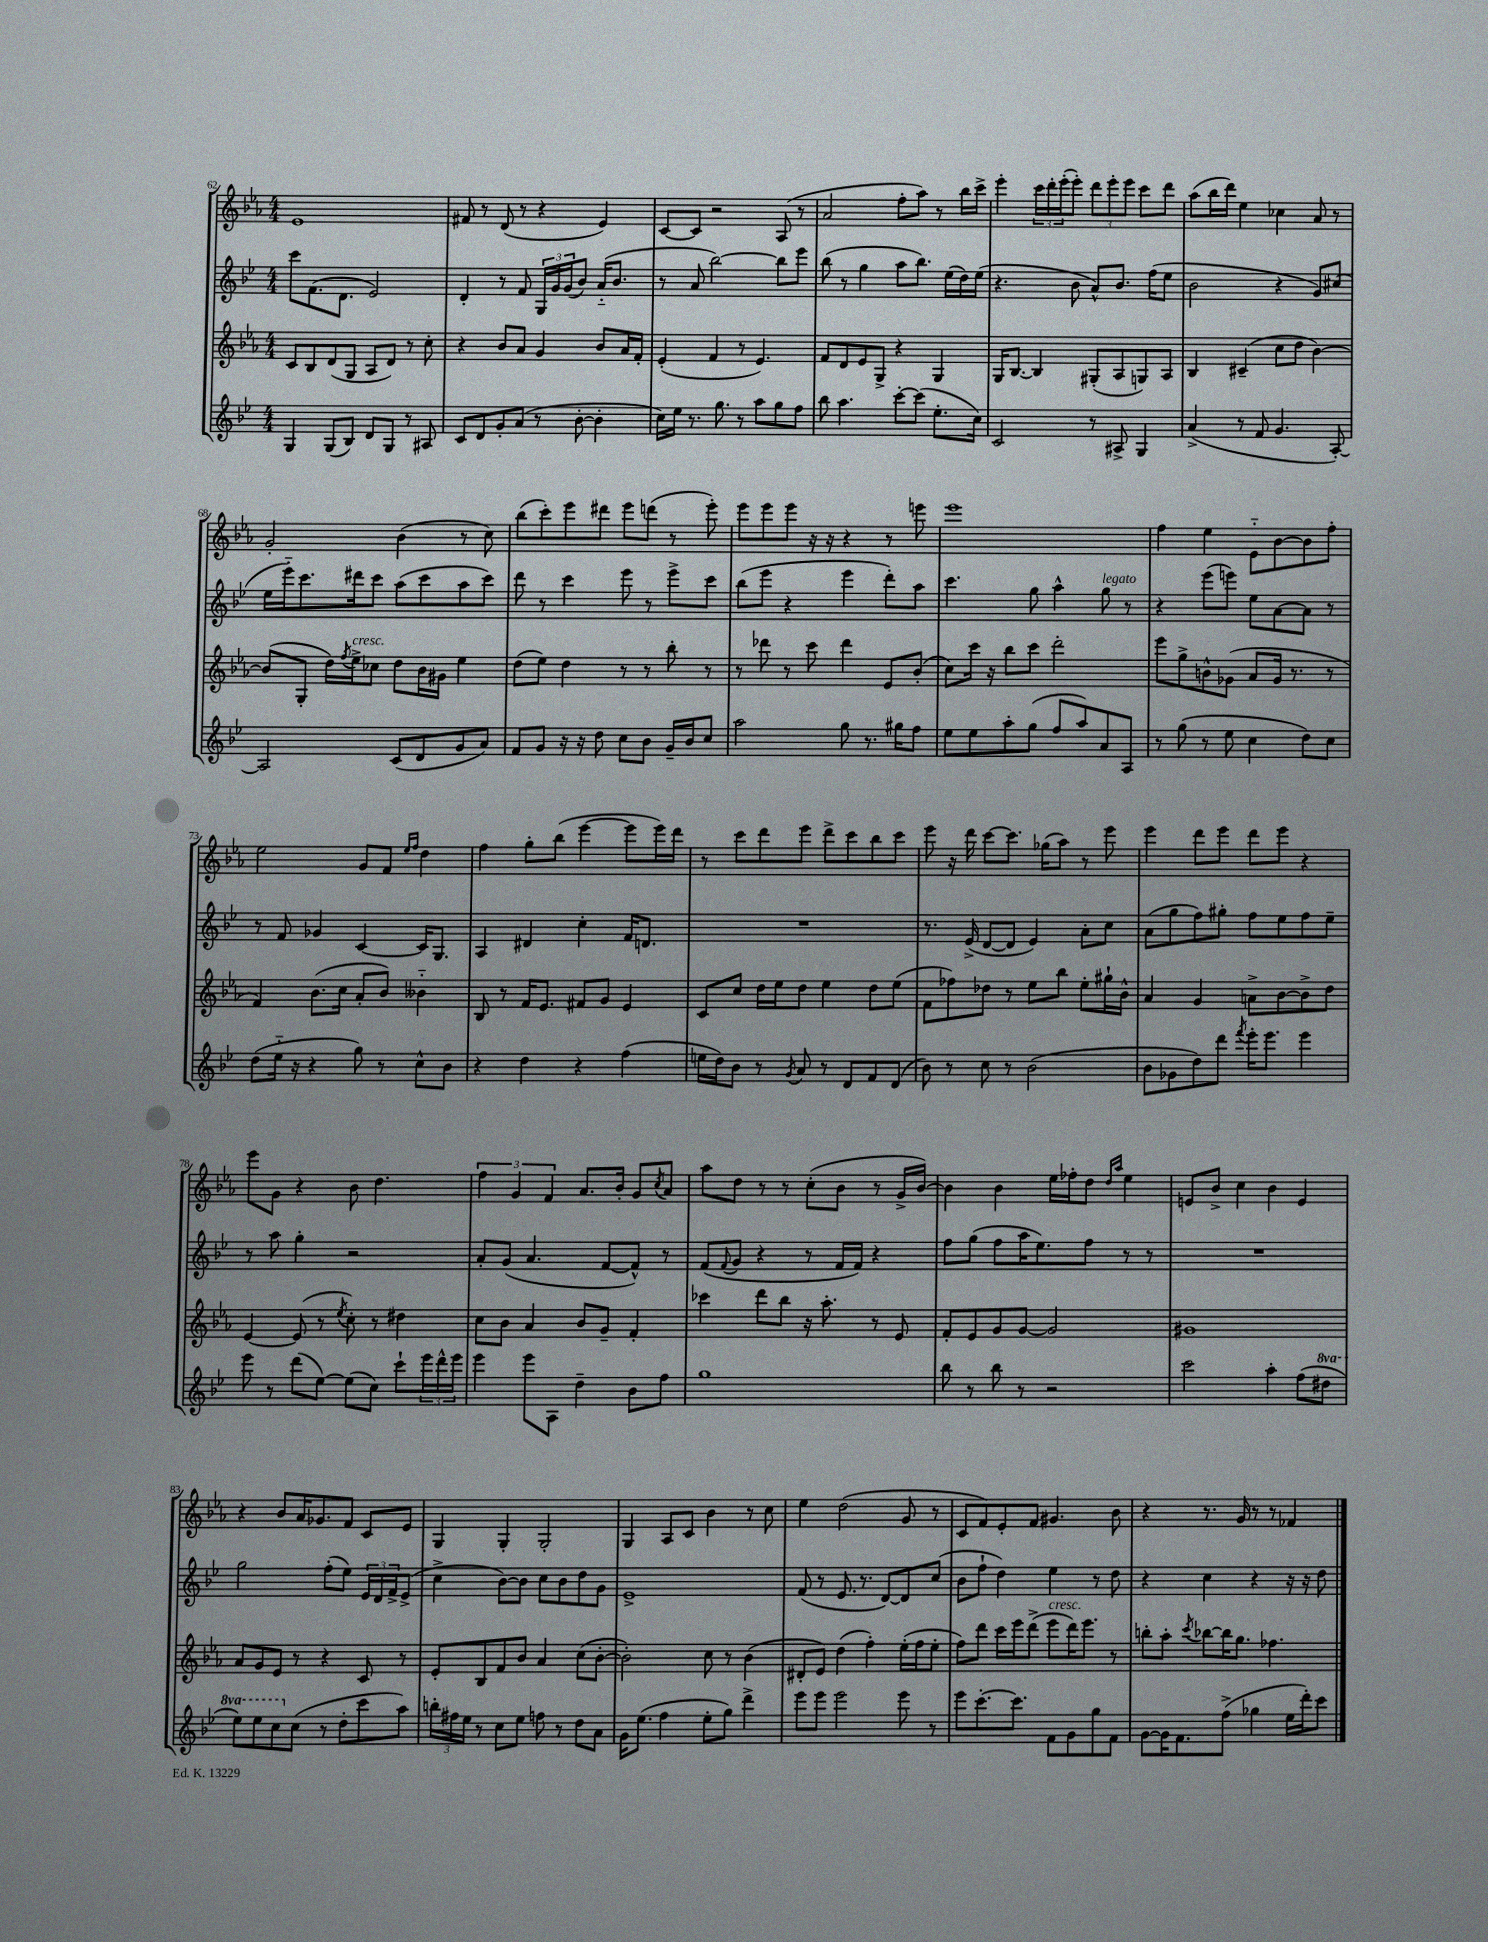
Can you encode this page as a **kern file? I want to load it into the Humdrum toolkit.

**kern	**kern	**kern	**kern
*staff4	*staff3	*staff2	*staff1
*clefG2	*clefG2	*clefG2	*clefG2
*k[b-e-]	*k[b-e-a-]	*k[b-e-]	*k[b-e-a-]
*M4/4	*M4/4	*M4/4	*M4/4
4G	8c	8ccc	1e-
.	8B-	(8.f	.
(8G	(8d	.	.
.	.	8.d	.
8B-)	8G	.	.
8d	8A-	2e-)	.
8G	8d)	.	.
8r	8r	.	.
8A#	8cc'	.	.
=	=	=	=
8c	4r	4d'	8f#
8d	.	.	8r
8g'	8b-	8r	(8d
(8a	8a-	8f	8r
8r	4g	24G	4r
.	.	24g	.
.	.	(24g	.
[8b-'	.	8b-)	.
4b-']	8b-	(16a'~	4e-)
.	.	8.b-	.
.	16a-	.	.
.	16f'	.	.
=	=	=	=
16cc)	(4e-'	8r	[8c
16ee-	.	.	.
8.r	.	8a	8c]
.	4f	[2bb-)	2r
8.gg	.	.	.
8r	8r	.	.
8aa	4.e-)	.	.
8gg	.	8bb-]	(8A-
8ff	.	8eee-	8r
=	=	=	=
8bb-	8f	(8bb-	2a-
4.aa	8d	8r	.
.	8e-	4gg	.
.	8G^	.	.
[8ccc'	4r	8aa	8ff'
(8ccc]	.	8.bb-)	8aa-)
8.ee-'	4G	.	8r
.	.	(16ee-	.
.	.	16dd)	16bb-
16cc)	.	(16ee-	16ccc^
=	=	=	=
2c	16G	4.r	4eee-'
.	[8.B-	.	.
.	4B-]	.	24ccc
.	.	.	24ddd'
.	.	.	(24eee-'
.	.	8b-	8eee-')
8r	(8G#'	8a^^)	12ddd
.	.	.	12eee-'
8A#^	8A-	8.b-	.
.	.	.	12eee-
4G	8G)	.	8ccc
.	.	(16ff	.
.	8A-	8ee-	8ddd
=	=	=	=
(4a^	4B-	2b-	(8aa-
.	.	.	16bb-
.	.	.	16ddd)
8r	(4c#~	.	4ee-
8f	.	.	.
4.g	8cc	4r	4cc-
.	8dd	.	.
.	[4b-)	8g)	8a-
[8A')	.	(8cc#	8r
=	=	=	=
2A]	(8b-]	16ee-	2g'
.	.	16eee-'~)	.
.	8G'	8.ccc	.
.	16dd)	.	.
.	8qff	.	.
.	16ee-^	16ddd#	.
.	8cc-	8ccc	.
(8c	8dd	(8aa	(4b-
8d	16b-	8ccc	.
.	16g#	.	.
8g	4ee-	8aa	8r
8a)	.	8ccc)	8cc)
=	=	=	=
8f	(8dd	8ddd	(8bb-
8g	8ee-)	8r	8ccc')
16r	4dd	4ccc	8eee-
16r	.	.	.
8dd	.	.	8ddd#
8cc	8r	8eee-	8eee-
8b-	8r	8r	(8ddd
16g~	8bb-'	8eee-^	8r
16b-	.	.	.
8cc	8r	8ccc	8eee-')
=	=	=	=
2aa	8r	(8bb-	8eee-
.	8ddd-	8eee-	8eee-
.	8r	4r	8eee-
.	8ccc	.	16r
.	.	.	16r
8gg	4ddd-	4eee-	4r
8.r	.	.	.
.	8e-	8ddd')	8r
16gg#	.	.	.
8ff	(8b-'	8aa	8eee
=	=	=	=
8ee-	8cc)	4.ccc	1eee-
8ee-	16ccc	.	.
.	16r	.	.
8aa'	8bb-	.	.
(8gg	8ccc	8gg	.
8ff	2ddd'	4aa^^	.
8aa)	.	.	.
8a	.	8gg	.
8A	.	8r	.
=	=	=	=
8r	8eee-	4r	4ff
(8gg	8gg^	.	.
8r	8b^^	(8eee-	4ee-
8ee-	(8g-	8eee)	.
4cc	8a-	8ee-	8e-'~
.	16g-	[8a	[8b-
.	8.r	.	.
8dd)	.	8a]	8b-]
8cc	8r	8r	8ff'
=	=	=	=
(8dd	4f)	8r	2ee-
16ee-'~	.	8f	.
16r	.	.	.
4r	(8.b-	4g-	.
.	16cc	.	.
8gg)	8a-'	[4c	8g
8r	8b-)	.	8f
.	.	.	16qqee-
.	.	.	16qqff
8cc^^	4b--'~	16c]	4dd
.	.	8.G	.
8b-	.	.	.
=	=	=	=
4r	8B-	4A	4ff
.	8r	.	.
4dd	16f	4d#	8gg'
.	8.e-	.	.
.	.	.	(8bb-
4r	8f#	4cc'	[4eee-
.	8g	.	.
(4ff	4e-	16f	8eee-]
.	.	8.d	.
.	.	.	16eee-)
.	.	.	16ddd
=	=	=	=
16ee	8c	1r	8r
16dd)	.	.	.
8b-	8cc	.	8ccc
8r	16dd	.	8ddd
.	16ee-	.	.
8qg	.	.	.
8a	8dd	.	8eee-
8r	4ee-	.	8ddd^
8d	.	.	8ccc
8f	8dd	.	8bb-
(8d	(8ee-	.	8ccc
=	=	=	=
8b-)	8f	8.r	8eee-
8r	8ff-)	.	16r
.	.	(16e-^	16ddd
8cc	8dd-	[8d	[8ccc
8r	8r	8d]	8.ccc]
(2b-	8ee-	4e-)	.
.	.	.	(16gg-
.	8bb-	.	8aa-)
.	8ee-'	8a'	8r
.	16gg#`	8cc	8eee-
.	16b-^^	.	.
=	=	=	=
8b-	4a-	(8a	4eee-
8g-	.	8gg	.
8dd)	4g	8ff)	8ddd
8ddd	.	8gg#'	8eee-
8qfff	.	.	.
16eee-'	8a^	8ff	8ddd
8.eee-	.	.	.
.	[8b-	8ee-	8eee-
4eee-	8b-^]	8ff	4r
.	8dd	8ee-~	.
=	=	=	=
8eee-	[4e-	8r	8eee-
8r	.	8aa	8g
(8ddd	(8e-]	4gg'	4r
[8ee-)	8r	.	.
.	8qee-	.	.
(8ee-]	8cc')	2r	8b-
8cc)	8r	.	4.dd
8ccc`	4dd#	.	.
24eee-	.	.	.
24ddd^^	.	.	.
24eee-	.	.	.
=	=	=	=
4eee-	8cc	8a'	6ff
.	8b-	(8g	.
.	.	.	6g
8eee-	4a-	4.a	.
.	.	.	6f
8A	.	.	.
4dd~	8b-	.	8.a-
.	8g~	[8f	.
.	.	.	16b-'
8b-	4f'	8f^^])	8g
.	.	.	8qcc
8ff	.	8r	8a-
=	=	=	=
1gg	4ccc-	(8f	8aa-
.	.	8qqf	.
.	.	8g	8dd
.	8ddd	4r	8r
.	8bb-	.	8r
.	16r	8r	(8cc'
.	8.aa-'	.	.
.	.	16f	8b-
.	.	16f)	.
.	8r	4r	8r
.	8e-	.	16g^
.	.	.	[16b-)
=	=	=	=
8bb-	8f'	8ff	4b-]
8r	8e-	(8gg	.
8bb-	8g	8ff	4b-
8r	[8g	16aa	.
.	.	8.ee-)	.
2r	2g]	.	16ee-
.	.	.	16ff-'
.	.	8ff	8dd
.	.	.	16qqdd
.	.	.	16qqaa-
.	.	8r	4ee-
.	.	8r	.
=	=	=	=
2ccc	1g#	1r	8e
.	.	.	8b-^
.	.	.	4cc
4aa'	.	.	4b-
(8ff	.	.	4e
8ddd#	.	.	.
=	=	=	=
8eee-)	8a-	2gg	4r
8eee-	8g	.	.
8ccc	8e-	.	8b-
(8cc	8r	.	16a-
.	.	.	8.g-
8r	4r	(8ff'	.
8dd'	.	8ee-)	8f
8ccc	8c	24e-	8c
.	.	24d	.
.	.	24f^	.
8aa)	8r	(8e-^	8e-
=	=	=	=
24bb'	8e-'	4cc^	4G
24ff#	.	.	.
24ee-	.	.	.
8r	8B-	.	.
8cc	8f	[8b-)	4G'
8ee-	8b-	8b-]	.
8ff	4a-	8cc	2G'
8r	.	8b-	.
8dd	(8cc	8dd	.
8a	[8b-'	8g	.
=	=	=	=
16g	2b-'])	1e-^	4G
(8.ee-	.	.	.
4ff	.	.	8A-
.	.	.	8c
8ee-'	8cc	.	4b-
8gg)	8r	.	.
4ddd^	(4b-	.	8r
.	.	.	8cc
=	=	=	=
8eee-	8d#'	(8f	4ee-
8eee-	8e-)	8r	.
2eee-	(4dd	8.e-	(2dd
.	.	8.r	.
.	4ff')	.	.
.	.	[8d)	.
8eee-	(16ee-'	8d]	8g
.	16ff	.	.
8r	8ee-'	(8cc	8r
=	=	=	=
8eee-	8ff)	8b-	8c
[8.ccc'	8ddd	8ff`	8f)
.	16ccc	4dd)	8e-'
8.ccc]	16eee-	.	.
.	(8ddd^	.	8f
8f	8eee-	4ee-	4.g#
8g	16ddd)	.	.
.	8.eee-	.	.
8gg	.	8r	.
8f	8r	8dd	8b-
=	=	=	=
[8g	8bb'	4r	4r
16g]	8aa-'	.	.
8.f	.	.	.
.	8qccc	.	.
.	[8bb-	4cc	8.r
(8ff^	16bb-]	.	.
.	8.gg	.	16g
4gg-	.	4r	8r
.	4.ff-	.	8r
16ee-	.	16r	4f-
16ddd')	.	16r	.
8ccc	.	8dd	.
==	==	==	==
*-	*-	*-	*-
